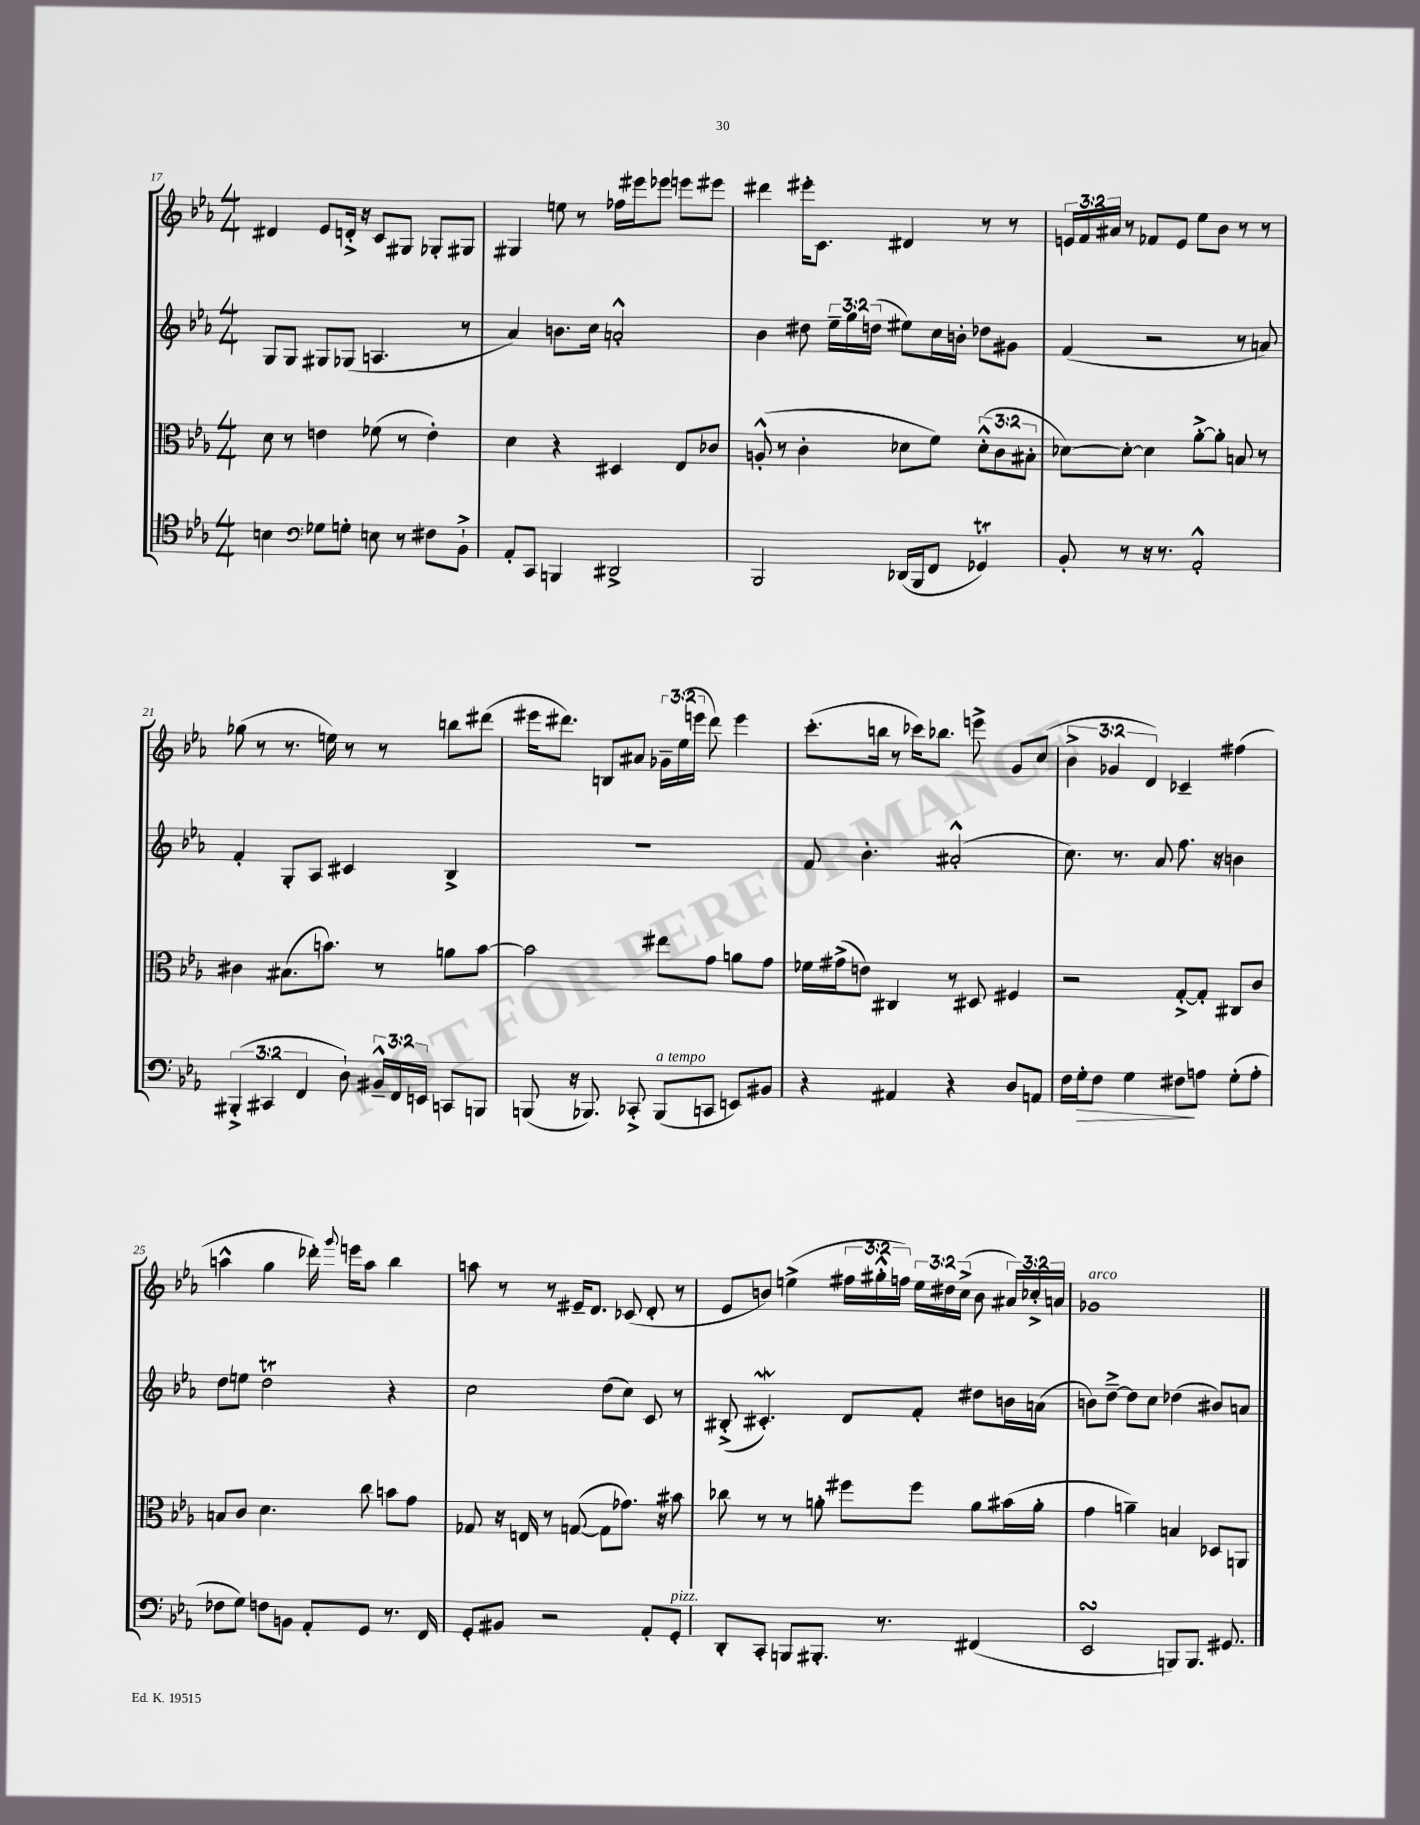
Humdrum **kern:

**kern	**kern	**kern	**kern
*staff4	*staff3	*staff2	*staff1
*clefC4	*clefC3	*clefG2	*clefG2
*k[b-e-a-]	*k[b-e-a-]	*k[b-e-a-]	*k[b-e-a-]
*M4/4	*M4/4	*M4/4	*M4/4
4B	8d	8G	4d#
.	8r	8G	.
*clefF4	*	*	*
8G-	4e	8G#	8e-
8G'	.	(8G-	16d'^
.	.	.	16r
8E	(8f-	4.A	8c
8r	8r	.	8G#
8F#	4e')	.	8G-'
8BB-`^	.	8r	8G#
=	=	=	=
8AA-'	4d	4a-)	4G#
8CC	.	.	.
4BBB	4r	8.b	8ee
.	.	.	8r
.	.	16cc	.
2DD#^	4D#	2a'^^	16ff-
.	.	.	16eee#
.	.	.	8eee-
.	8E-	.	8eee
.	8c-	.	8eee#
=	=	=	=
2BBB-	(8A'^^	4b-	4ddd#
.	8r	.	.
.	4c'	8dd#	16eee#'
.	.	.	8.c
.	.	24ee-~	.
.	.	24gg	.
.	.	(24dd	.
(16DD-	8d-	8ee#)	4d#
16BBB-	.	.	.
8FF	8f)	16cc	.
.	.	16b'	.
4GG-)	(12d-'^^	8dd-	8r
.	12c	.	.
.	.	8g#	8r
.	12B#'	.	.
=	=	=	=
8BB-'	[8d-)	(4f	24e
.	.	.	24f
.	.	.	24a#
8r	8d-'_	.	8r
16r	4d-]	2r	8f-
8.r	.	.	.
.	.	.	8e
2AA-'^^	[8a-'^	.	8ee-
.	8a-']	.	8b-
.	8B	8r	8r
.	8r	8a)	8r
=	=	=	=
(6BBB#'^	4c#	4f'	(8gg-
.	.	.	8r
6CC#	.	.	.
.	(8.B#	8G'	8.r
6FF	.	.	.
.	.	8A-	.
.	8.b)	.	16ee)
8D`)	.	4c#	8r
24BB#~^^	8r	.	8r
24FF	.	.	.
24EE	.	.	.
8CC	8a	4B-^	8bb
8BBB	[8b	.	(8ddd#
=	=	=	=
(8BBB	2b]	1r	16eee#
.	.	.	8.ddd#)
16r	.	.	.
8.BBB-)	.	.	.
.	.	.	8B
8CC-'^	.	.	8a#
(8BBB-	8ee#	.	24g-~
.	.	.	(24ee-
.	.	.	24eee
8CC	8g	.	8ddd#)
8EE)	8a	.	4eee
8BB#	8g	.	.
=	=	=	=
4r	16f-	8f	(8.ccc'
.	(16g#^	.	.
.	8e)	4.b-'	.
.	.	.	16bb
4AA#	4C#	.	8r
.	.	.	16ccc-)
.	.	.	8.bb-
4r	8r	(2a#'^^	.
.	8D#	.	8eee^
8D	4F#	.	8g
8AA	.	.	(8cc
=	=	=	=
16F	2r	8.cc)	6b-^
16G'	.	.	.
8F	.	.	.
.	.	.	6g-
.	.	8.r	.
4G	.	.	.
.	.	.	6d)
.	.	8a-	.
8F#	[8G'^	8.ff	4c-~
8A	8G']	.	.
.	.	16r	.
(8G'	8C#	4b	(4ff#
8A'	8c	.	.
=	=	=	=
8F-	8B	8dd	4aa^^
8G)	8c	8ee	.
8F	4.d	2dd	4gg
8BB	.	.	.
8AA-'	.	.	16ddd-')
.	.	.	8qqggg
.	.	.	16eee
8GG	8cc	.	8aa
8.r	8b	4r	4bb-
.	8g	.	.
16FF	.	.	.
=	=	=	=
8GG'	8G-	2cc	8aa
8BB#	16r	.	8r
.	16E	.	.
2r	8r	.	8r
.	([8G	.	16e#~
.	.	.	8.d
.	8G]	(8dd	.
.	8.g-)	8cc)	(8c-
8AA-'	.	8c	8d'
.	16r	.	.
8GG'	8b#	8r	8r
=	=	=	=
8DD'	8cc-	(8B#'^	8e-
8CC'	8r	4.c#')	8b)
8BBB	8r	.	(4ee^
8.BBB#'	8a'	.	.
.	8ff#	8d	24ff#
.	.	.	24gg#'^^
8.r	.	.	.
.	.	.	24ff)
.	8ff#	8f'	24ee
.	.	.	24dd#
.	.	.	(24cc^
(4FF#	8a	8dd#	8b
.	(16b#	16b	24a#)
.	.	.	24cc-'^
.	16a'	(16a	.
.	.	.	24a
=	=	=	=
2EE-	4g	8b)	1g-
.	.	[8dd~^	.
.	4a~)	8dd]	.
.	.	8cc	.
8BBB)	4B	(4dd-	.
8.BBB	.	.	.
.	8D-	8b#)	.
8.GG#	.	.	.
.	8AA	8a	.
==	==	==	==
*-	*-	*-	*-
